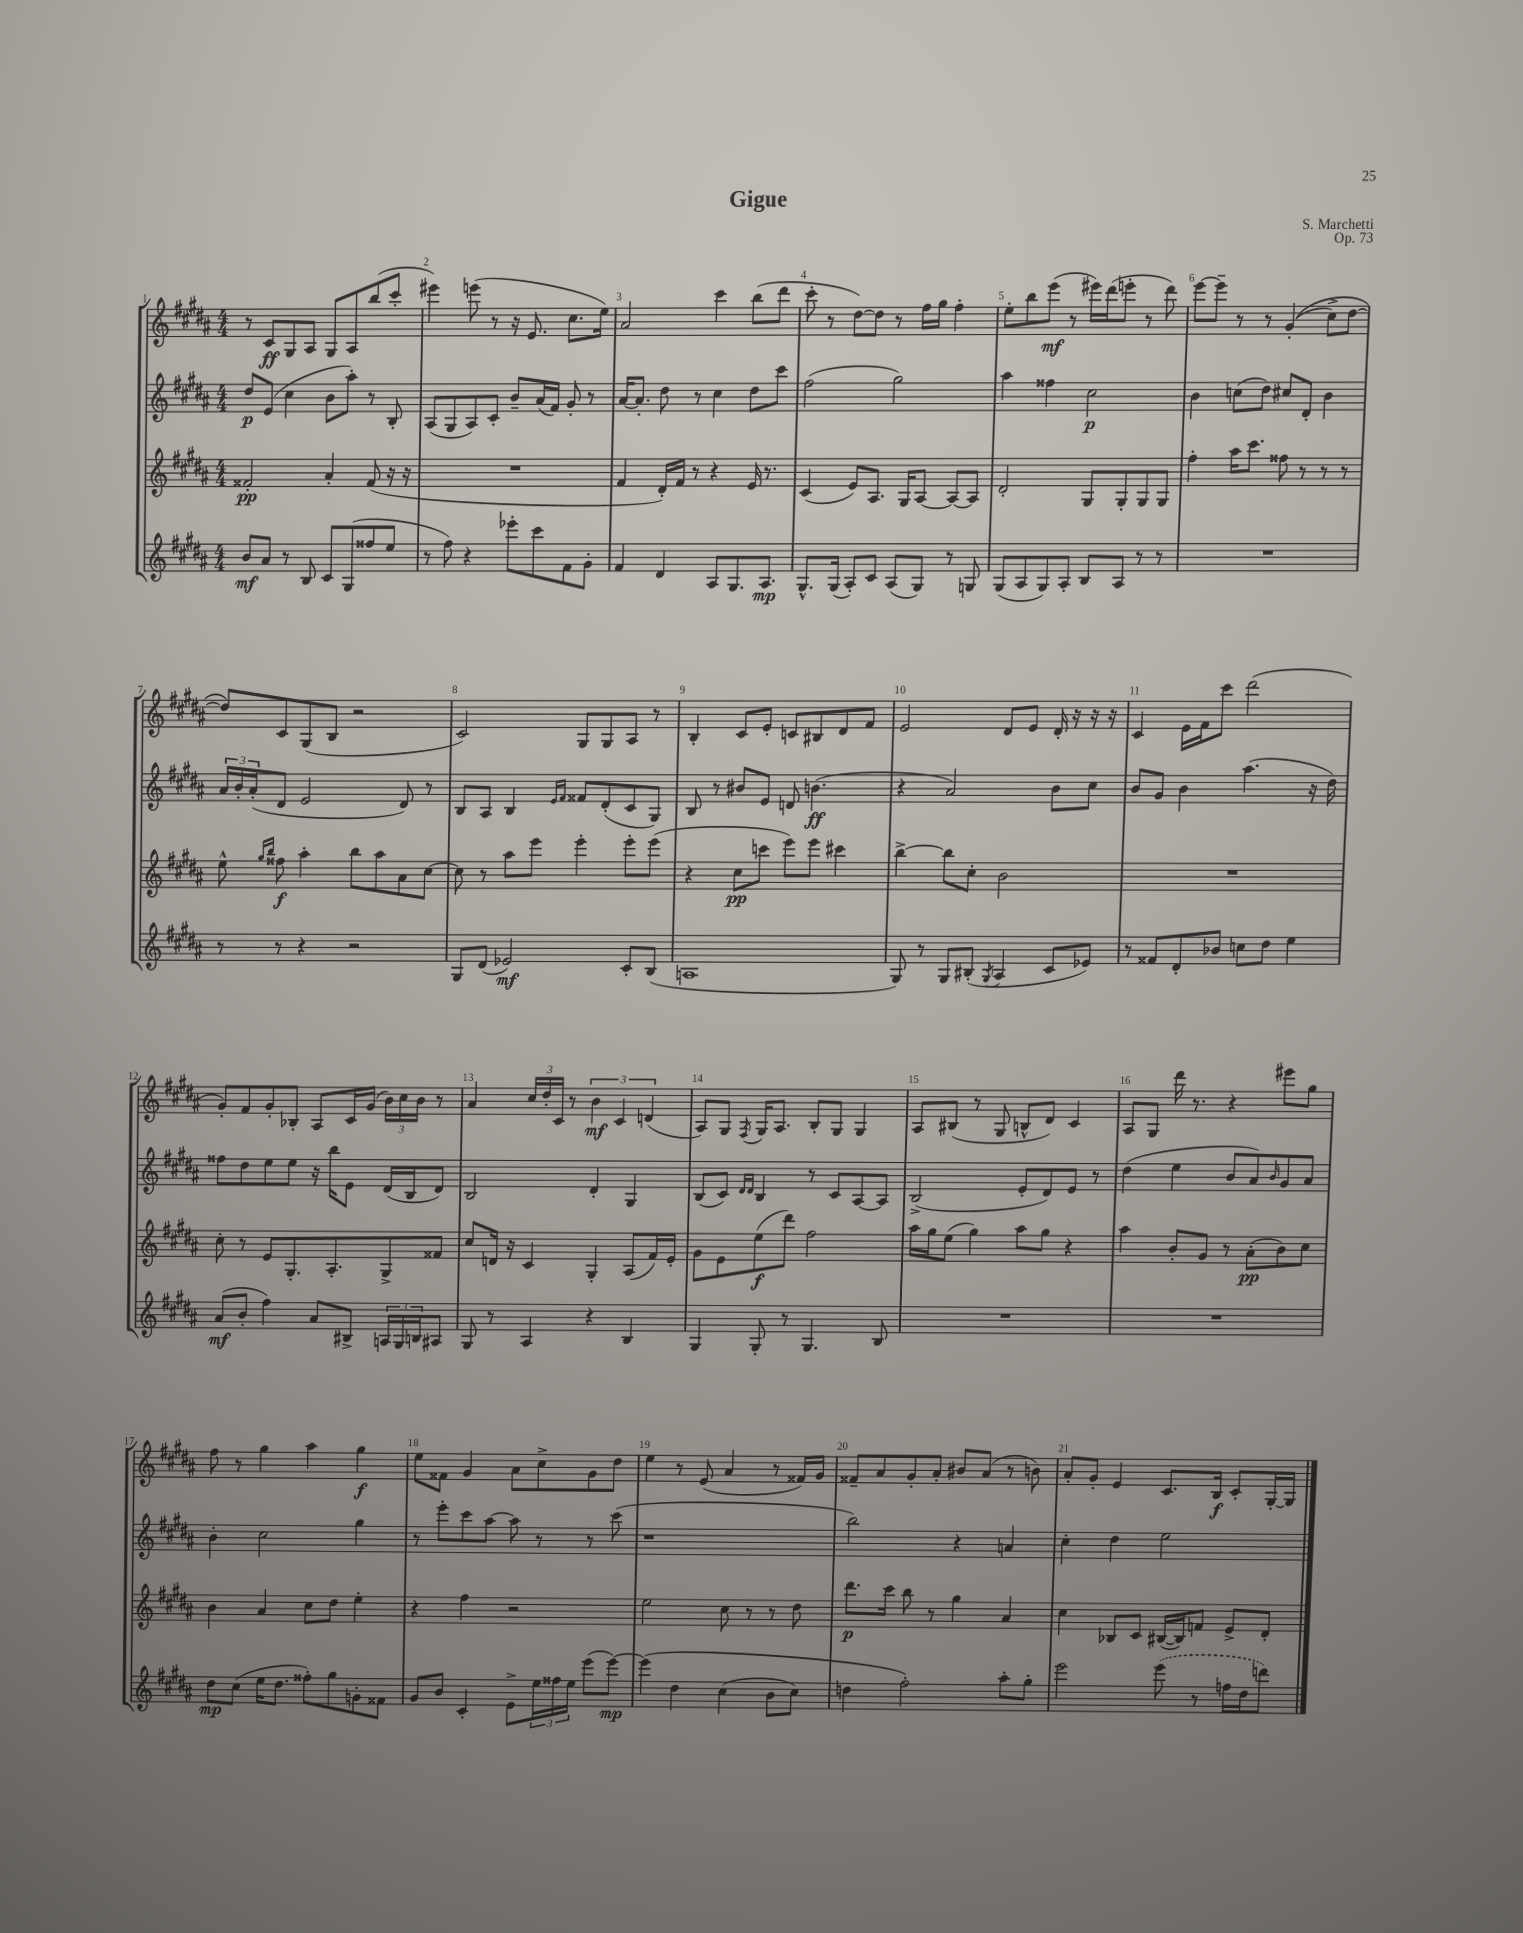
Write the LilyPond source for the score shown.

\header { title = "Gigue" composer = "S. Marchetti" opus = "Op. 73" }
<<
\new StaffGroup <<
\new Staff = "s0" {
    \clef treble \key b \major \numericTimeSignature \time 4/4
    r8 cis'8\ff gis8 ais8 gis8 ais8 b''8( cis'''8-. |
    eis'''4) e'''8( r8 r16 e'8. cis''8. e''16) |
    ais'2 cis'''4 b''8( dis'''8 |
    cis'''8-. r8 dis''8~) dis''8 r8 fis''16 gis''16 fis''4-. |
    e''8-. b''8 e'''8\mf( r8 eis'''16) dis'''16( e'''8-. r8 dis'''8) |
    e'''8~ e'''8-- r8 r8 gis'4-.(\( cis''8->) dis''8~ |
    dis''8\) cis'8 gis8( b8 r2 |
    cis'2) gis8 gis8 ais8 r8 |
    b4-. cis'8 e'8-. c'8 bis8 dis'8 fis'8 |
    e'2 dis'8 e'8 dis'16-. r16 r16 r16 |
    cis'4 e'16 fis'16 cis'''8 dis'''2( |
    gis'8-.) fis'8 gis'8-. bes8-. ais8 cis'16 gis'16( \tuplet 3/2 { b'16) cis''16 b'16 } r8 |
    ais'4 \tuplet 3/2 { cis''16 dis''16-. cis'16 } r8 \tuplet 3/2 { b'4\mf cis'4 d'4( } |
    ais8) gis8 \acciaccatura { fis8 } gis16 ais8. b8-. gis8 gis4 |
    ais8 bis8( r8 gis8 b8-^ dis'8) cis'4 |
    ais8 gis8 dis'''16 r8. r4 eis'''8 gis''8 |
    fis''8 r8 gis''4 ais''4 gis''4\f |
    e''8 fisis'8 gis'4 ais'8 cis''8-> gis'8 dis''8 |
    e''4 r8 e'8( ais'4 r8 fisis'16) gis'16 |
    fisis'8-- ais'8 gis'8-. ais'8-. bis'8 ais'8( r8 b'8) |
    ais'8-. gis'8-. e'4 cis'8. b16\f cis'8-. gis16~-. gis16 \bar "|." |
}
\new Staff = "s1" {
    \clef treble \key b \major \numericTimeSignature \time 4/4
    dis''8\p e'8( cis''4 b'8 ais''8-.) r8 b8-. |
    ais8( gis8 ais8) cis'8-. b'8-- ais'16( fis'16) gis'8-. r8 |
    ais'16~ ais'8.-. dis''8 r8 cis''4 dis''8 cis'''8 |
    fis''2( gis''2) |
    ais''4 fisis''4 cis''2\p |
    b'4 c''8( dis''8) cis''8 dis'8-. b'4 |
    \tuplet 3/2 { ais'16 b'16-. ais'16-.( } dis'8 e'2 dis'8) r8 |
    b8 ais8 b4 \grace { e'16 fis'16 } fisis'8 dis'8-.( cis'8 gis8) |
    b8 r8 bis'8 e'8 d'8 b'4.\ff( |
    r4 ais'2) b'8 cis''8 |
    b'8 gis'8 b'4 ais''4.( r16 dis''16) |
    fisis''8 dis''8 e''8 e''8 r16 b''16 e'8 dis'16( b16 dis'8) |
    b2 dis'4-. gis4 |
    b8( cis'8) \grace { dis'16 dis'16 } b4 r8 cis'8 ais8~ ais8 |
    b2->( e'8-. dis'8) e'8 r8 |
    dis''4( e''4 b'8 ais'8) \grace { b'16 } gis'8 ais'8 |
    b'4-. cis''2 gis''4 |
    r8 e'''8-. cis'''8 ais''8~ ais''8 r8 r8 cis'''8( |
    r1 |
    b''2) r4 a'4 |
    cis''4-. dis''4 e''2 \bar "|." |
}
\new Staff = "s2" {
    \clef treble \key b \major \numericTimeSignature \time 4/4
    fisis'2-.\pp ais'4-. fisis'8( r16 r16 |
    R1 |
    fis'4 dis'16-.) fis'16 r8 r4 e'16 r8. |
    cis'4( e'8) ais8. gis16 ais8~ ais8~ ais8 |
    dis'2-. gis8 gis8-. gis8 gis8 |
    fis''4-. ais''16 cis'''8. fisis''8 r8 r8 r8 |
    e''8-^ \grace { gis''16 b''16 } fisis''8\f ais''4-. b''8 ais''8 ais'8 cis''8~ |
    cis''8 r8 ais''8 e'''8 e'''4-. e'''8-. e'''8( |
    r4 cis''8\pp c'''8 e'''8) e'''8 cis'''4 |
    b''4~-> b''8 cis''8-. b'2 |
    R1 |
    cis''8-. r8 e'8 gis8.-. ais8.-. gis8-> fisis'8 |
    cis''8 d'16 r16 cis'4 gis4-. ais8( fis'16) e'16-. |
    gis'8 e'8 e''8\f( dis'''8) fis''2 |
    ais''16 gis''16 e''8( gis''4) ais''8 gis''8 r4 |
    ais''4 b'8-. gis'8 r8 ais'8-.\pp( b'8) cis''8 |
    b'4 ais'4 cis''8 dis''8 e''4-. |
    r4 fis''4 r2 |
    e''2 cis''8 r8 r8 dis''8 |
    dis'''8.\p cis'''16 b''8 r8 gis''4 ais'4 |
    cis''4 bes8 cis'8 bis16~( bis16) f'8 e'8-> dis'8-. \bar "|." |
}
\new Staff = "s3" {
    \clef treble \key b \major \numericTimeSignature \time 4/4
    b'8\mf ais'8 r8 b8 cis'8 gis8( fisis''8 e''8 |
    r8 fis''8) r4 ees'''8-. cis'''8 fis'8 gis'8-. |
    fis'4 dis'4 ais8 gis8. ais8.\mp |
    gis8.-^ gis16( ais8-.) cis'8 ais8( gis8) r8 g8 |
    gis8( ais8 gis8) ais8-. b8 ais8 r8 r8 |
    R1 |
    r8 r8 r4 r2 |
    gis8 dis'8( ees'2\mf) cis'8-. b8( |
    a1 |
    gis8) r8 gis8 bis8-.( \acciaccatura { gis8 } ais4 cis'8 ees'8) |
    r8 fisis'8 dis'8-. bes'8 c''8 dis''8 e''4 |
    ais'8\mf( b'8-. fis''4) ais'8 bis8-> \tuplet 3/2 { a16 gis16 b16 } ais8 |
    gis8 r8 ais4 r4 b4 |
    gis4 gis8-. r8 gis4. b8 |
    R1 |
    R1 |
    dis''8\mp cis''8( e''16 dis''8. fisis''8-.) gis''8 g'8-. fisis'8 |
    gis'8 b'8 cis'4-. e'8-> \tuplet 3/2 { e''16 fisis''16 e''16 } e'''8( e'''8~\mp) |
    e'''4\( dis''4 cis''4( b'8 cis''8) |
    d''4 fis''2-.\) ais''8-. gis''8-. |
    e'''2 \once \slurDashed e'''8( r8 f''16 dis''16 d'''8) \bar "|." |
}
>>
>>
\layout { \context { \Score \override BarNumber.break-visibility = ##(#f #t #t) barNumberVisibility = #all-bar-numbers-visible } }
